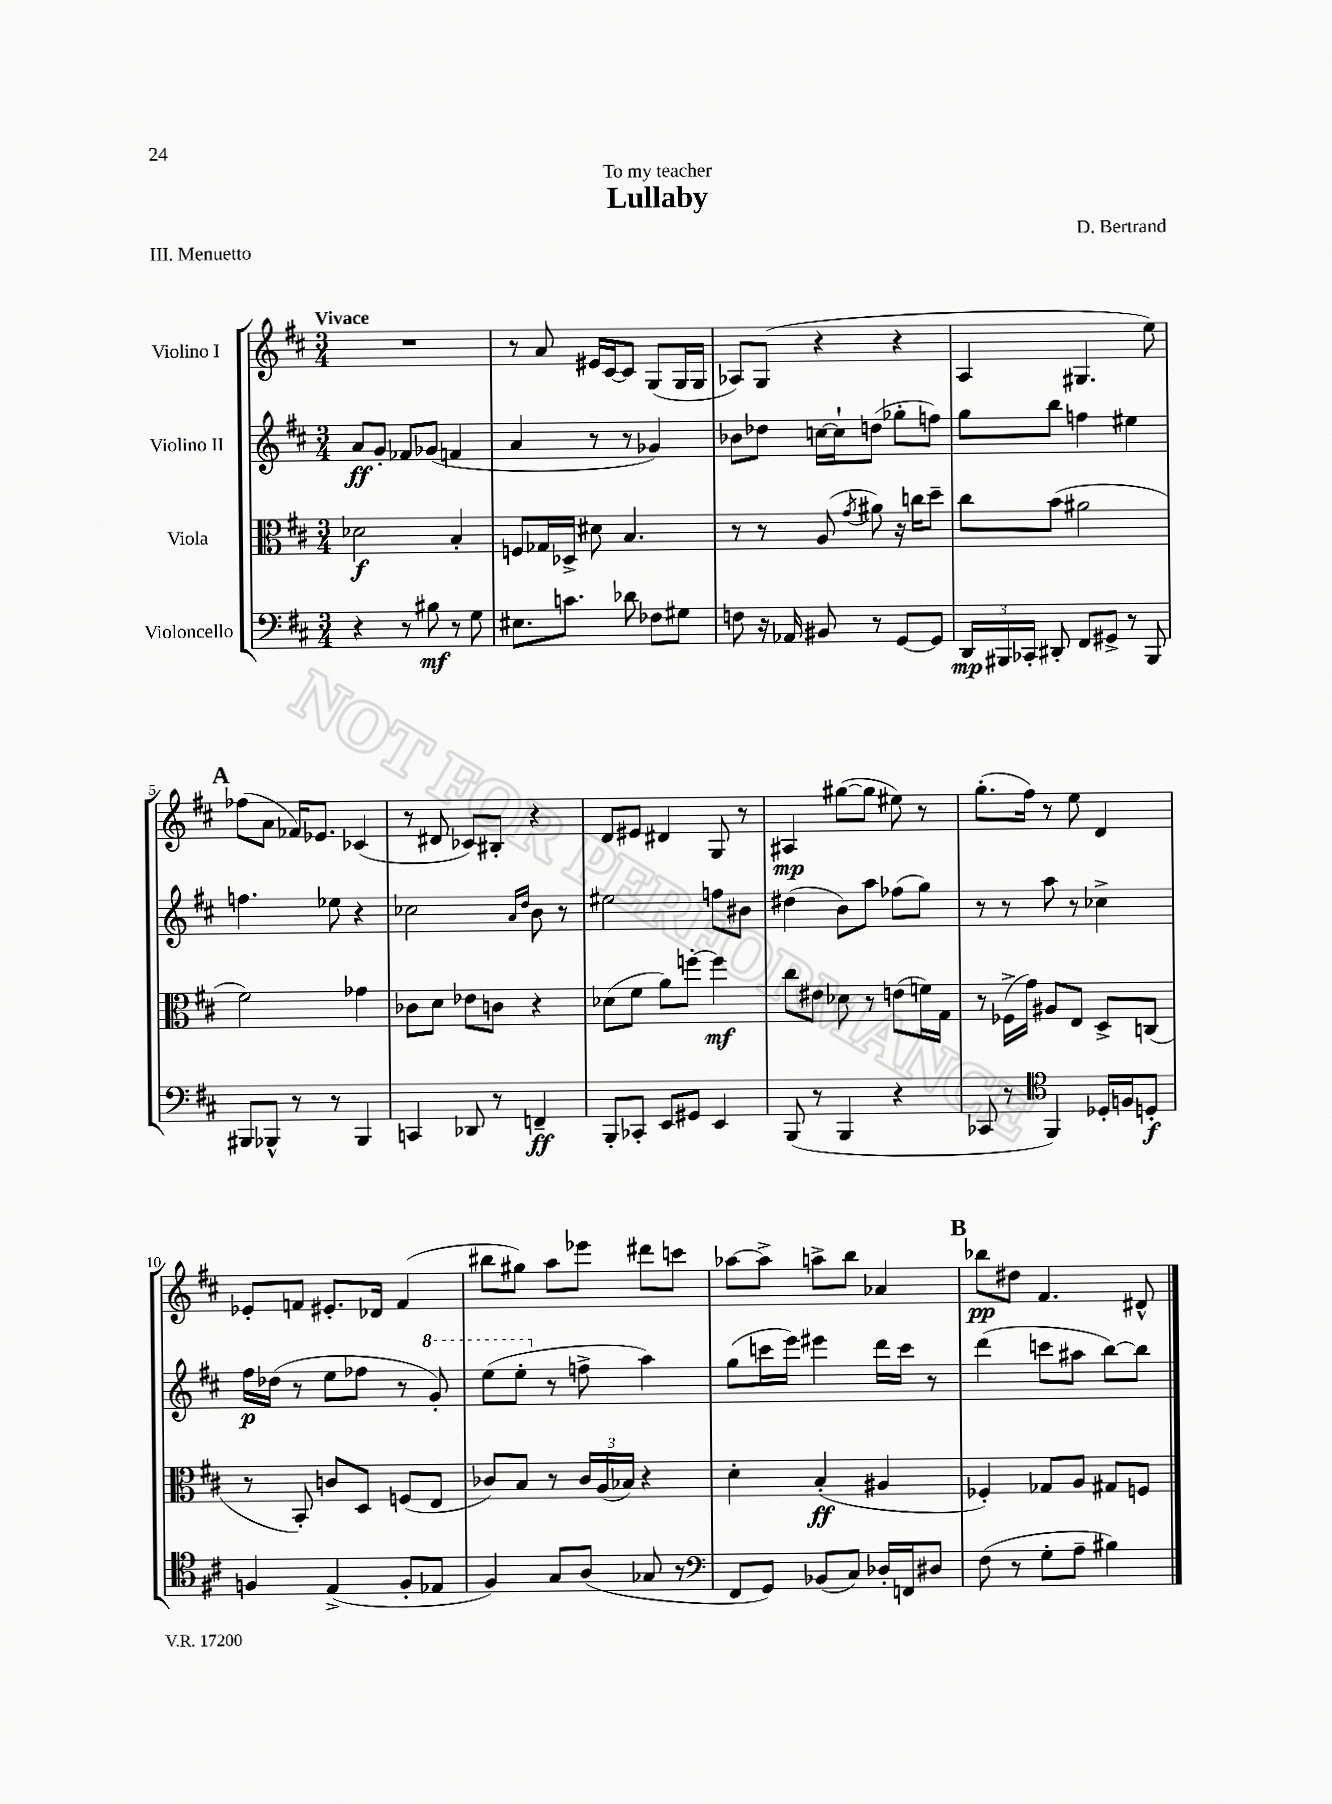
\header { title = "Lullaby" composer = "D. Bertrand" dedication = "To my teacher" piece = "III. Menuetto" }
<<
\new StaffGroup <<
\new Staff = "s0" \with { instrumentName = "Violino I" } {
    \clef treble \key d \major \numericTimeSignature \time 3/4 \tempo "Vivace"
    \autoBeamOff R2. |
    r8 a'8 eis'16[ cis'16~ cis'8] g8[( g16 g16] |
    aes8[) g8]( r4 r4 |
    a4 gis4. e''8) |
    \mark \markup { \bold "A" } fes''8[( a'8] fes'16[) ees'8.] ces'4( |
    r8 dis'8 ces'8[) bis8]-. r4 |
    d'8[ eis'8] dis'4 g8 r8 |
    ais4\mp gis''8[~( gis''8] eis''8) r8 |
    g''8.[-.( fis''16]) r8 e''8 d'4 |
    ees'8[-. f'8] eis'8.[-. des'16] f'4( |
    bis''8[ gis''8]) a''8[ ees'''8] dis'''8[ c'''8] |
    aes''8[~ aes''8]-> a''8[-> b''8] aes'4 |
    \mark \markup { \bold "B" } bes''8[\pp dis''8] fis'4. dis'8-^ \bar "|." |
}
\new Staff = "s1" \with { instrumentName = "Violino II" } {
    \clef treble \key d \major \numericTimeSignature \time 3/4
    \autoBeamOff a'8[\ff g'8]-. fes'8[ ges'8]( f'4 |
    a'4 r8 r8 ges'4) |
    bes'8[ des''8] c''16[~ c''16-! d''8]( ges''8[-. f''8]) |
    g''8[ b''8] f''4 eis''4 |
    \mark \markup { \bold "A" } f''4. ees''8 r4 |
    ces''2 \grace { a'16[ d''16] } b'8 r8 |
    eis''2 f''8[ bis'8] |
    dis''4( b'8[) a''8] fes''8[( g''8]) |
    r8 r8 a''8 r8 ces''4-> |
    fis''16[\p des''16]( r8 e''8[ fes''8] r8 \ottava #1 g''8-.) |
    e'''8[( e'''8]-. \ottava #0 r8 f''8-> a''4) |
    g''8[( c'''16 e'''16]) eis'''4 d'''16[ c'''16] r8 |
    \mark \markup { \bold "B" } d'''4( c'''8[ ais''8] b''8[~) b''8] \bar "|." |
}
\new Staff = "s2" \with { instrumentName = "Viola" } {
    \clef alto \key d \major \numericTimeSignature \time 3/4
    \autoBeamOff des'2\f b4-. |
    f8[ ges16 des16]-> dis'8 b4. |
    r8 r8 a8( \acciaccatura { g'8 } ais'8) r16 c''16[ d''8]-- |
    cis''8[ b'8]( ais'2 |
    \mark \markup { \bold "A" } fis'2) ges'4 |
    ces'8[ d'8] ees'8[ c'8] r4 |
    des'8[( fis'8] a'8[) f''8]~-. f''4\mf |
    cis''8[ eis'8] des'8 r8 e'8[( f'16) g16] |
    r8 fes16[->( g'16]) ais8[ e8] d8[-> c8]( |
    r8 b,8-.) c'8[ d8] f8[( e8] |
    ces'8[) b8] r8 \tuplet 3/2 { ces'16[ a16( bes16]) } r4 |
    d'4-. b4-.\ff( ais4 |
    \mark \markup { \bold "B" } fes4-.) ges8[ a8] gis8[ f8] \bar "|." |
}
\new Staff = "s3" \with { instrumentName = "Violoncello" } {
    \clef bass \key d \major \numericTimeSignature \time 3/4
    \autoBeamOff r4 r8 bis8\mf r8 g8 |
    eis8.[ c'8.] des'8 fes8[ gis8] |
    f8 r16 aes,16 bis,8 r8 g,8[~ g,8] |
    \tuplet 3/2 { d,16[\mp bis,,16 ces,16]-. } dis,8-. fis,8[ gis,8]-> r8 bis,,8 |
    \mark \markup { \bold "A" } bis,,8[ bes,,8]-^ r8 r8 bes,,4 |
    c,4 des,8 r8 f,4--\ff |
    b,,8[-. ces,8]-. e,8[ gis,8] e,4 |
    b,,8( r8 b,,4 r4 |
    ces,8 r8 \clef tenor fis,4) des16[-. f16 d8]-.\f |
    f4 e4->( f8[-. ees8] |
    fis4) g8[ a8]( ges8 r8 |
    \clef bass fis,8[ g,8]) bes,8[( cis8]) des16[-. f,16 dis8] |
    \mark \markup { \bold "B" } fis8( r8 g8[-. a8]-- bis4) \bar "|." |
}
>>
>>
